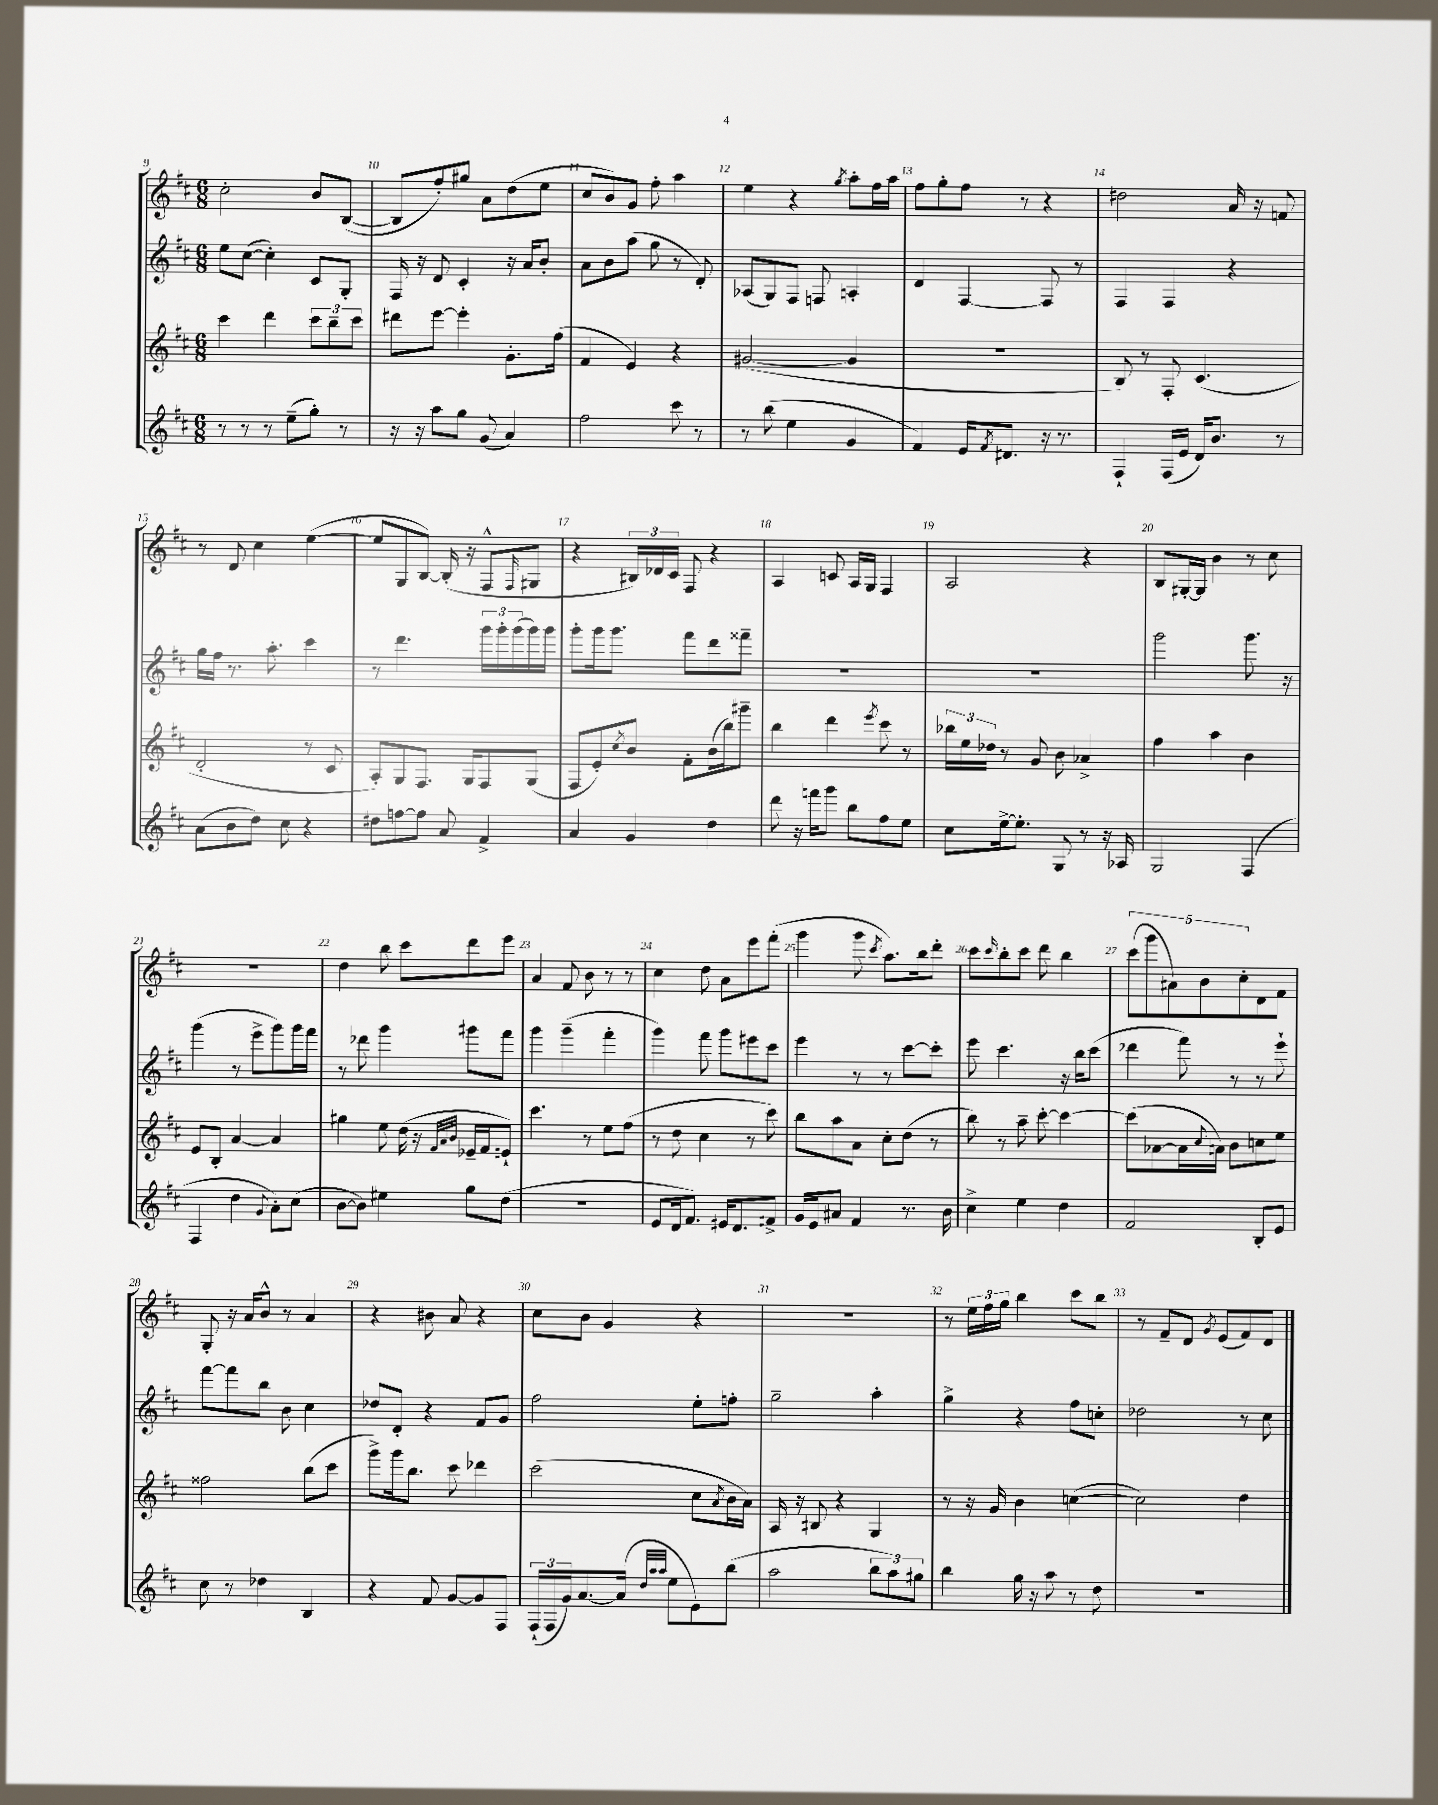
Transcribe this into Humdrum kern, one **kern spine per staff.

**kern	**kern	**kern	**kern
*staff4	*staff3	*staff2	*staff1
*clefG2	*clefG2	*clefG2	*clefG2
*k[f#c#]	*k[f#c#]	*k[f#c#]	*k[f#c#]
*M6/8	*M6/8	*M6/8	*M6/8
8r	4ccc#\	8ee\L	2cc#'\
8r	.	([8cc#\J	.
8r	4ddd\	4cc#'\])	.
(8ee~\L	.	.	.
8gg'\J)	12ccc#\L	8c#/L	8b/L
.	12bb~\	.	.
8r	.	8G'/J	([8B/J
.	12ccc#\J	.	.
=	=	=	=
16r	8ddd#\L	16F#/	8B/]L
16r	.	16r	.
8aa\L	[8eee\J	8d/	8ff#'/)
8gg\J	4eee'\]	4c#'/	8gg#/J
(8g/	.	.	8a\L
4a/)	8.g'\L	16r	(8dd\
.	.	16a/LK	.
.	.	8b'/J	8ee\J
.	(16ff#\Jk	.	.
=	=	=	=
2ff#\	4f#/	8a\L	8cc#/L
.	.	8b\	8b/)
.	4e/)	(8aa\J	8g/J
.	.	8gg\	8ff#'\
8ccc#\	4r	8r	4aa\
8r	.	8d'/)	.
=	=	=	=
8r	([2g#/	(8A-/L	4ee\
(8bb\	.	8G/)	.
4ee\	.	8F#/J	4r
.	.	8F/	.
.	.	.	8qgg/
4g/	4g#/]	4A'/	8aa'\L
.	.	.	16ff#\L
.	.	.	16aa\JJ
=	=	=	=
4f#/)	2.r	4d/	8ff#\L
.	.	.	8gg'\
16e/LK	.	[4F#/	8ff#\J
8qf#/	.	.	.
8.d#/J	.	.	.
.	.	.	8r
16r	.	8F#/]	4r
8.r	.	.	.
.	.	8r	.
=	=	=	=
4F#`/	8B/)	4F#/	2dd#\
.	8r	.	.
(16F#/LL	8F#'/	4F#/	.
16e/JJ	.	.	.
16d/LK)	(4.c#/	.	.
8.b/J	.	.	.
.	.	4r	16a/
.	.	.	16r
8r	.	.	8f/
=	=	=	=
(8a\L	2d'/	16gg\LL	8r
.	.	16ff#\JJ	.
8b\	.	8.r	8d/
8dd\J)	.	.	4cc#\
.	.	8.aa'\	.
8cc#\	.	.	.
4r	8r	4ccc#\	([4ee\
.	8c#/	.	.
=	=	=	=
8dd#\L	8A'/L)	8r	8ee/]L
[8ff\	8G/	4.ddd\	8G/
8ff\]J	8.F#/J	.	[8B/J)
8a/	.	.	(16B'/]
.	16G/LK	.	16r
4f#^/	8F#/	24ggg\LL	8F#^^/L
.	.	24ggg'\	.
.	.	(24ggg\	.
.	.	.	16qqF#/
.	(8G/J	16ggg\)	8G#/J
.	.	16ggg\JJ	.
=	=	=	=
4a/	8F#/L	8ggg'\L	4r
.	8e'/)	16ggg\k	.
.	.	8.ggg\J	.
.	8qcc#/	.	.
4g/	8b/J	.	24B#/LL)
.	.	.	24d-/
.	.	.	24c#/JJ
.	8f#'\L	8fff#\L	8F#/
4dd\	(16b\L	8ddd\	4r
.	16bb\J)	.	.
.	8ggg#~\J	8fff##~\J	.
=	=	=	=
8ddd\	4bb\	2.r	4A/
16r	.	.	.
16fff\LK	.	.	.
8ggg\J	4ddd\	.	8c/
8bb\L	.	.	16A/LL
.	.	.	16G/JJ
.	8qeee/	.	.
8ff#\	8ccc#\	.	4F#/
8ee\J	8r	.	.
=	=	=	=
8cc#\L	24bb-\LL	2.r	2A/
.	24ee\	.	.
.	24dd-\JJ	.	.
[16ee^\k	8r	.	.
8.ee'\]J	.	.	.
.	8g/	.	.
8G/	8b\	.	.
8r	4a-^/	.	4r
16r	.	.	.
16A-/	.	.	.
=	=	=	=
2G/	4ff#\	2ggg\	8B/L
.	.	.	[16G#'/L
.	.	.	16G#/]JJ
.	4aa\	.	4b\
(4F#/	4b\	8.ggg\	8r
.	.	.	8cc#\
.	.	16r	.
=	=	=	=
4F#/	8e/L	(4ggg\	2.r
.	8B'/J	.	.
4dd\	[4a/	8r	.
.	.	8eee^\L	.
8qqg/	.	.	.
8a'\L)	4a/]	8ggg\)	.
(8cc#\J	.	16ggg\L	.
.	.	16fff#\JJ	.
=	=	=	=
[8b\L	4gg#\	8r	4dd\
8b\]J)	.	8ddd-\	.
4ee#\	8ee\	4ggg\	8bb\
.	(16dd\	.	8ccc#\L
.	16r	.	.
.	32qqf#/LLL	.	.
.	32qqa/	.	.
.	32qqb/JJJ	.	.
8gg\L	16e-~/LL	8ggg#\L	8ddd\
.	16f#/J	.	.
(8dd\J	8e`/J)	8fff#\J	8eee\J
=	=	=	=
2.r	4.ccc#\	4ggg\	4a/
.	.	(4ggg~\	8f#/
.	8r	.	8b\
.	8ee\L	4fff#'\	8r
.	(8ff#\J	.	8r
=	=	=	=
8e/L	8r	4ggg\)	4cc#\
16d/k	8dd\	.	.
8.f#/J)	.	.	.
.	4cc#\	8fff#\	8dd\
16e#/LK	.	8ggg\L	8a\L
8.d/	.	.	.
.	8r	8eee#\	8eee\
8f^/J	8ccc#\)	8ccc#\J	(8fff#'\J
=	=	=	=
16g/LL	8bb\L	4eee\	4ggg\
16e/J	.	.	.
8a#/J	8aa\	.	.
4f#/	8a\J	8r	8ggg\
.	.	.	8qccc#/
.	8cc#'\L	8r	8.aa\L)
8.r	(8dd\J	[8ccc#\L	.
.	.	.	16bb\k
.	8r	8ccc#'\]J	8ddd'\J
16b\	.	.	.
=	=	=	=
4cc#^\	8bb\)	8eee\	8ccc#\L
.	.	.	16qqccc#/
.	8r	4.ccc#\	8bb'\
4ee\	8aa~\	.	8ccc#\J
.	[8ccc#'\	.	8ddd\
4dd\	4ccc#\_	16r	4bb\
.	.	16bb\LK	.
.	.	(8ccc#\J	.
=	=	=	=
2f#/	(8ccc#\]L	4ddd-\	(10ccc#\L
.	.	.	10ggg\
.	[8a-\	.	.
.	.	.	10a#\)
.	16a-\]L	8fff#\)	.
.	.	.	10b\
.	8qqcc#/	.	.
.	16a\JJ)	.	.
.	8b\L	8r	.
.	.	.	10cc#'\
8B'/L	8cc\	8r	8d\
8e/J	8ee\J	8eee`\	8f#\J
=	=	=	=
8cc#\	2ff##\	[8fff#\L	8G'/
8r	.	8fff#\]	16r
.	.	.	16a/LK
4dd-\	.	8bb\J	8b^^/J
.	.	8b\	8r
4B/	(8bb\L	4cc#\	4a/
.	8ccc#\J	.	.
=	=	=	=
4r	8ggg^\L)	8dd-/L	4r
.	16ggg\k	8d'/J	.
.	8.bb\J	.	.
8f#/	.	4r	8b#\
[8g/L	8ccc#\	.	8a/
8g/]	4ddd-\	8f#/L	4r
8F#/J	.	8g/J	.
=	=	=	=
(24F#`/LL	(2ccc#\	2ff#\	8cc#\L
24F#/	.	.	.
24g/J)	.	.	.
[8.a/	.	.	8b\J
.	.	.	4g/
(16a/]Jk	.	.	.
32qqdd/LLL	.	.	.
32qqaa/	.	.	.
32qqaa/JJJ	.	.	.
8ee\L	.	.	.
8e\)	8cc#\L	8ee'\L	4r
.	8qa/	.	.
(8bb\J	16b\L	8ff'\J	.
.	16a\JJ)	.	.
=	=	=	=
2aa\	16A/	2gg~\	2.r
.	16r	.	.
.	8B#/	.	.
.	4r	.	.
12bb\L	4G/	4aa'\	.
12aa\)	.	.	.
12gg#\J	.	.	.
=	=	=	=
4bb\	8r	4gg^\	8r
.	16r	.	24ee\LL
.	.	.	24ff#\
.	16g/	.	.
.	.	.	24gg\JJ
16gg\	4b\	4r	4bb\
16r	.	.	.
8aa\	.	.	.
8r	([4cc\	8ff#\L	8ccc#\L
8dd\	.	8cc'\J	8bb\J
=	=	=	=
2.r	2cc\])	2dd-\	8r
.	.	.	8f#~/L
.	.	.	8d/J
.	.	.	8qg/
.	.	.	(8e/L
.	4dd\	8r	8f#/)
.	.	8cc#\	8d/J
==	==	==	==
*-	*-	*-	*-
